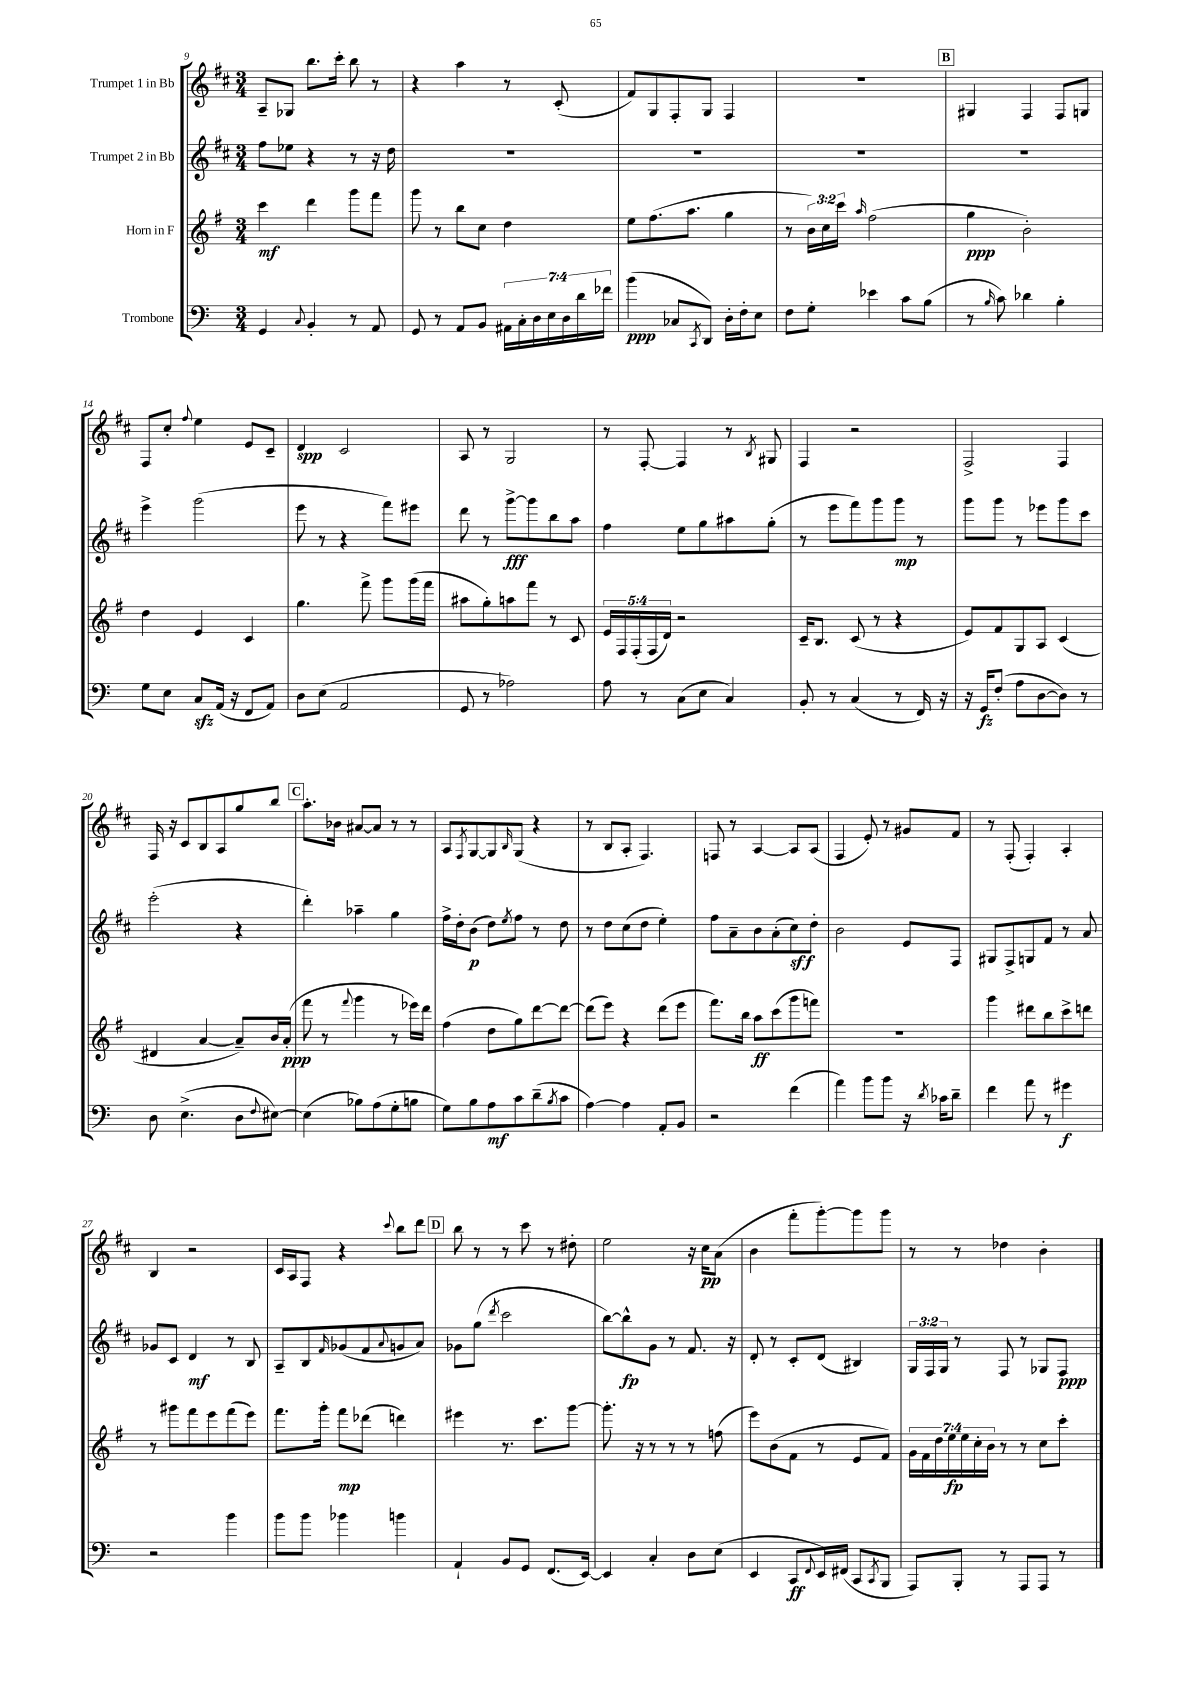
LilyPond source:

<<
\new StaffGroup <<
\new Staff = "s0" \with { instrumentName = "Trumpet 1 in Bb" } {
    \clef treble \key d \major \numericTimeSignature \time 3/4
    a8-- ges8 b''8. cis'''16-. b''8 r8 |
    r4 a''4 r8 cis'8-.( |
    fis'8) g8 fis8-. g8 fis4 |
    R2. |
    \mark \markup { \box "B" } gis4 fis4 fis8 g8 |
    fis8 cis''8-. \appoggiatura { fis''8 } e''4 e'8 cis'8-- |
    d'4\spp cis'2 |
    a8 r8 g2 |
    r8 fis8~-. fis4 r8 \acciaccatura { b8 } gis8 |
    fis4 r2 |
    fis2-> fis4 |
    fis16 r16 cis'8 b8 a8 g''8 b''8 |
    \mark \markup { \box "C" } a''8.-. bes'16 ais'8~ ais'8 r8 r8 |
    a8 \acciaccatura { fis8 } g8~ g8 \grace { b16 } g8( r4 |
    r8 b8 a8-. fis4.) |
    f8 r8 a4~ a8 a8( |
    fis4 e'8-.) r8 gis'8 fis'8 |
    r8 fis8-.( fis4-.) a4-. |
    b4 r2 |
    cis'16 a16 fis8 r4 \appoggiatura { cis'''8 } b''8 d'''8 |
    \mark \markup { \box "D" } b''8 r8 r8 cis'''8 r8 dis''8-. |
    e''2 r16 cis''16\pp a'8( |
    b'4 fis'''8-. g'''8~-.) g'''8 g'''8 |
    r8 r8 des''4 b'4-. \bar "|." |
}
\new Staff = "s1" \with { instrumentName = "Trumpet 2 in Bb" } {
    \clef treble \key d \major \numericTimeSignature \time 3/4 \override Staff.TupletNumber.text = #tuplet-number::calc-fraction-text
    fis''8 ees''8 r4 r8 r16 d''16 |
    R2. |
    R2. |
    R2. |
    \mark \markup { \box "B" } R2. |
    e'''4-> g'''2( |
    e'''8 r8 r4 fis'''8) eis'''8 |
    d'''8 r8 g'''8~->\fff g'''8 b''8 a''8 |
    fis''4 e''8 g''8 ais''8 g''8-.( |
    r8 e'''8 fis'''8) g'''8 g'''8\mp r8 |
    g'''8 g'''8 r8 ees'''8 g'''8 cis'''8 |
    e'''2-.( r4 |
    \mark \markup { \box "C" } d'''4-.) aes''4-- g''4 |
    fis''16-> d''16-. b'8\p( d''8) \acciaccatura { e''8 } fis''8 r8 d''8 |
    r8 d''8 cis''8( d''8 e''4-.) |
    fis''8 a'8-- b'8 a'8-.( cis''8\sff) d''8-. |
    b'2 e'8 fis8 |
    gis8 fis8-> g8 fis'8 r8 a'8 |
    ges'8 cis'8 d'4\mf r8 b8 |
    a8-- b8 \grace { fis'16 } ges'8( fis'8 \appoggiatura { a'8 } g'8 a'8) |
    \mark \markup { \box "D" } ges'8 g''8( \acciaccatura { d'''8 } cis'''2 |
    b''8~) b''8-^\fp g'8 r8 fis'8. r16 |
    d'8-. r8 cis'8-. d'8( bis4) |
    \tuplet 3/2 { g16 fis16 g16 } r8 fis8 r8 ges8 fis8\ppp \bar "|." |
}
\new Staff = "s2" \with { instrumentName = "Horn in F" } {
    \clef treble \key g \major \numericTimeSignature \time 3/4 \override Staff.TupletNumber.text = #tuplet-number::calc-fraction-text
    c'''4\mf d'''4 g'''8 fis'''8 |
    g'''8 r8 b''8 c''8 d''4 |
    e''8 fis''8.( a''8. g''4 |
    r8 \tuplet 3/2 { b'16) c''16 c'''16 } \grace { a''16 } fis''2( |
    \mark \markup { \box "B" } g''4\ppp b'2-.) |
    d''4 e'4 c'4 |
    g''4. fis'''8-> g'''8 g'''16( fis'''16 |
    ais''8 g''8-.) a''8 fis'''8 r8 c'8 |
    \tuplet 5/4 { e'16 fis16 fis16-.( fis16 d'16) } r2 |
    c'16-- b8. c'8( r8 r4 |
    e'8) fis'8 g8 a8 c'4( |
    dis'4 a'4~ a'8--) b'16 a'16-.\ppp( |
    \mark \markup { \box "C" } fis'''8 r8 \appoggiatura { fis'''8 } g'''4 r8 ees'''16) d'''16 |
    fis''4( d''8 g''8) d'''8~ d'''8~ |
    d'''8( e'''8) r4 d'''8( e'''8 |
    fis'''8.) b''16 a''8\ff c'''8( g'''8 f'''8) |
    R2. |
    g'''4 dis'''8 b''8 c'''8-> d'''8 |
    r8 gis'''8 fis'''8 e'''8 fis'''8( e'''8) |
    fis'''8. g'''16-. fis'''8\mp des'''8( d'''4) |
    \mark \markup { \box "D" } eis'''4 r8. c'''8. g'''8~ |
    g'''8.-. r16 r8 r8 r8 f''8( |
    e'''8) b'8( fis'8 r8 e'8 fis'8) |
    \tuplet 7/4 { g'16 fis'16 d''16 e''16\fp e''16 c''16-. b'16 } r8 r8 c''8 c'''8-. \bar "|." |
}
\new Staff = "s3" \with { instrumentName = "Trombone" } {
    \clef bass \key c \major \numericTimeSignature \time 3/4 \override Staff.TupletNumber.text = #tuplet-number::calc-fraction-text
    g,4 \appoggiatura { c8 } b,4-. r8 a,8 |
    g,8 r8 a,8 b,8 \tuplet 7/4 { ais,16 c16-. d16 e16 d16 d'16 fes'16 } |
    b'4\ppp( ces8 \acciaccatura { c,8 } d,8) d16-. f16-. e8 |
    f8 g8-. ees'4 c'8 b8( |
    \mark \markup { \box "B" } r8 \grace { b16 } c'8) des'4 b4-. |
    g8 e8 c8\sfz a,16( r16 f,8 a,8) |
    d8 e8( a,2 |
    g,8 r8 aes2) |
    a8 r8 c8( e8 c4) |
    b,8-. r8 c4( r8 f,16) r16 |
    r16 g,16\fz f8-.( a8 d8~ d8) r8 |
    d8 e4.->( d8 \appoggiatura { f8 } eis8~) |
    \mark \markup { \box "C" } eis4( bes8) a8( g8-. b8 |
    g8) b8 a8\mf c'8 d'8--( \acciaccatura { b8 } c'8 |
    a4~) a4 a,8-. b,8 |
    r2 f'4( |
    a'4) b'8 b'8 r16 \acciaccatura { d'8 } ces'16 d'8-- |
    f'4 a'8 r8 gis'4\f |
    r2 b'4 |
    b'8 b'8 bes'4 b'4 |
    \mark \markup { \box "D" } a,4-! b,8 g,8 f,8.( e,16~) |
    e,4 c4-. d8 e8( |
    e,4 c,8\ff \appoggiatura { f,8 } e,16) fis,16( c,8 \acciaccatura { c,8 } b,,8 |
    a,,8) b,,8-. r8 a,,8 a,,8 r8 \bar "|." |
}
>>
>>
\layout { \context { \Score currentBarNumber = #9 } }
